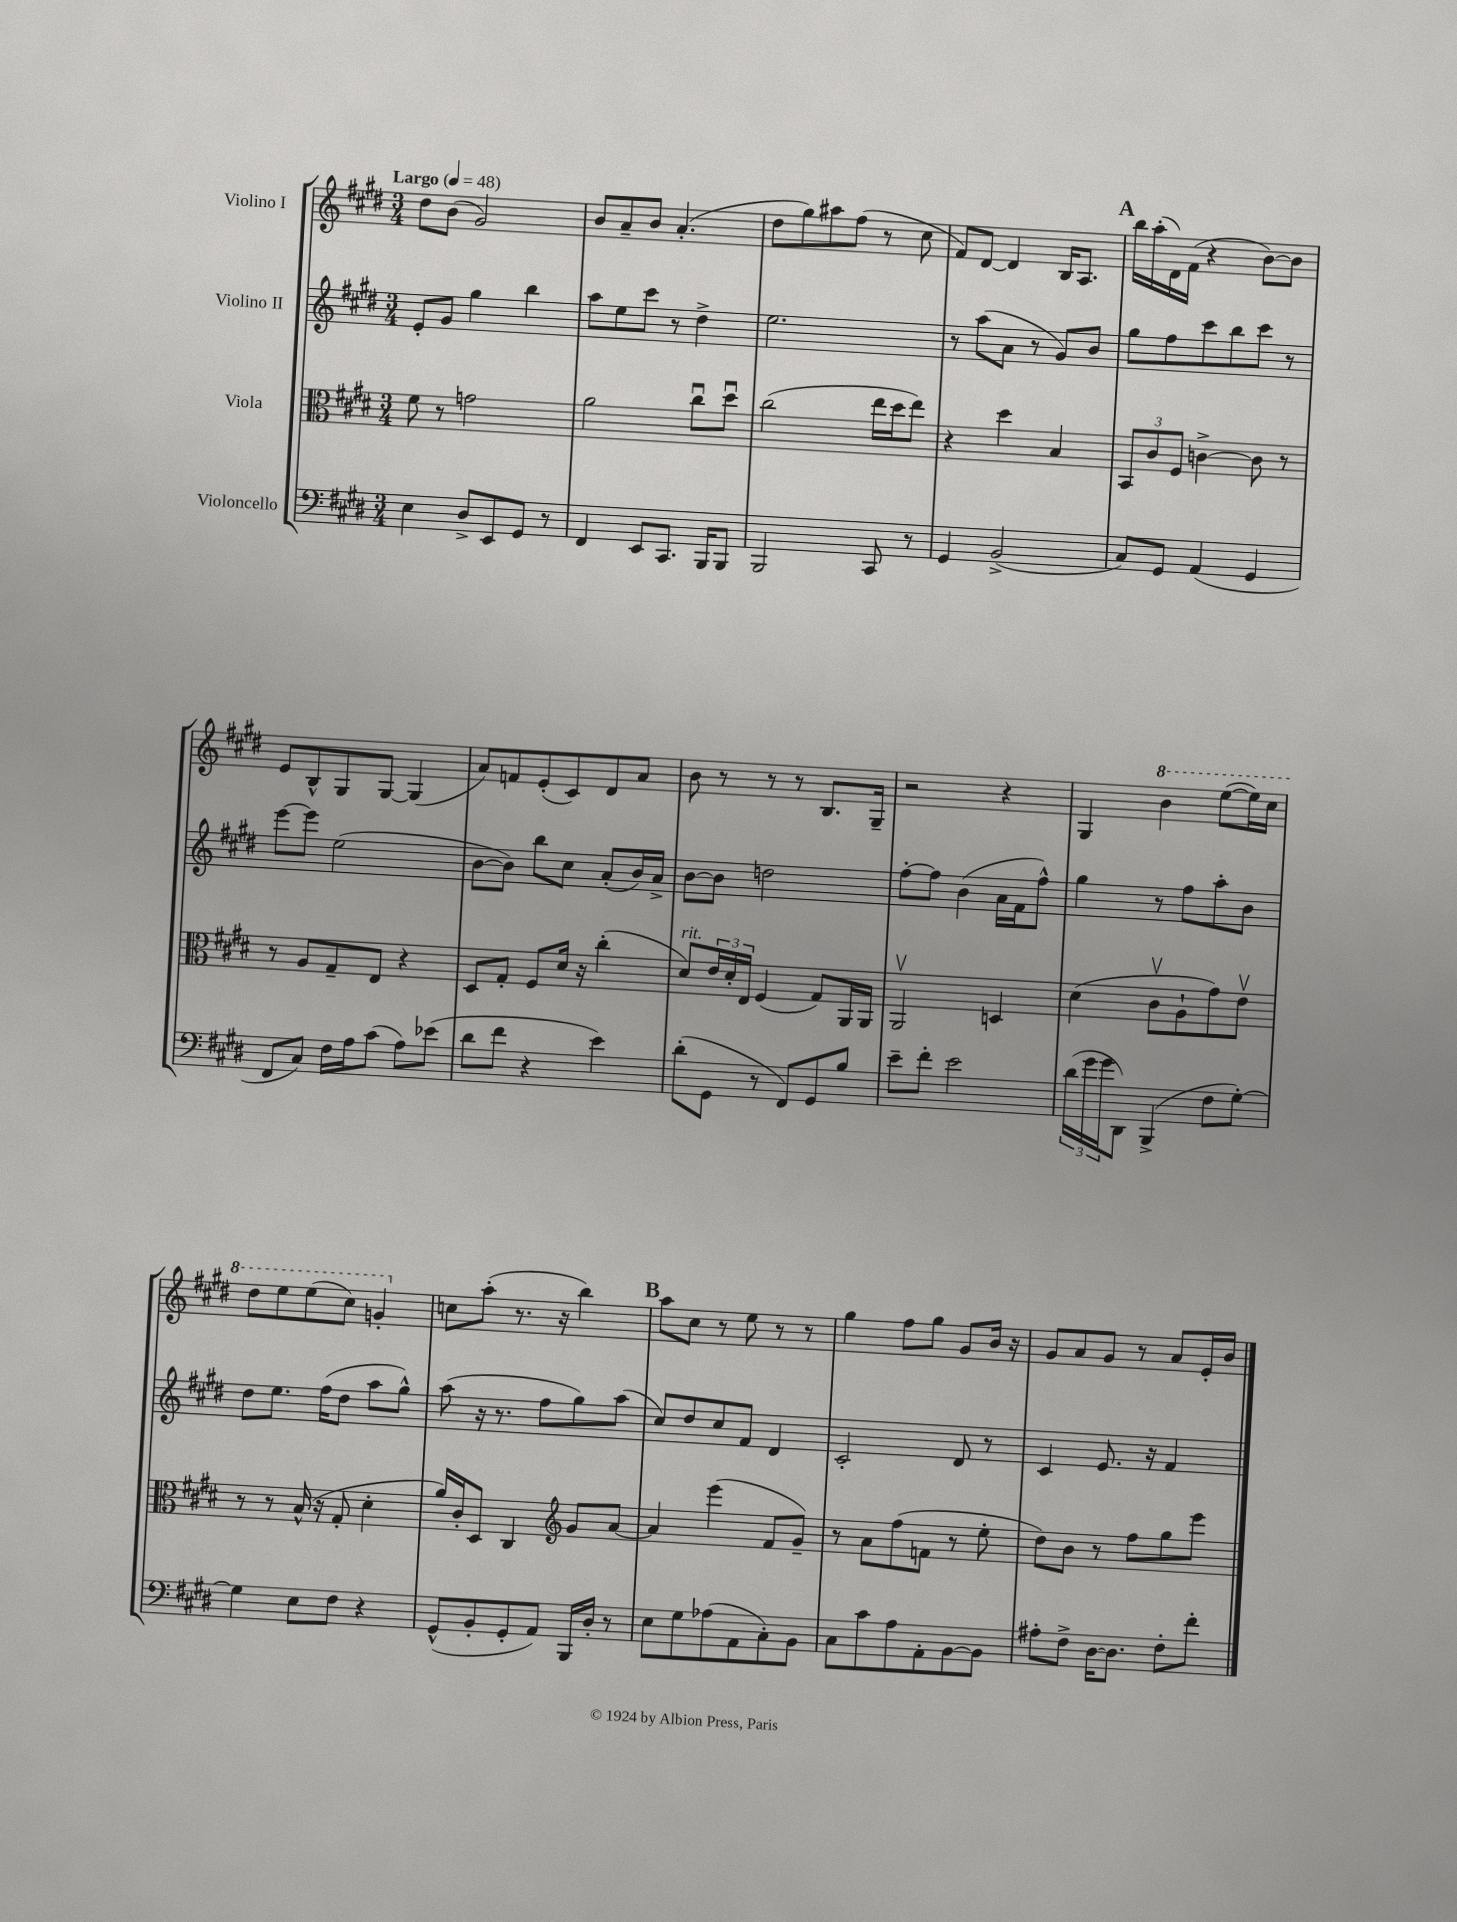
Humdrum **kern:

**kern	**kern	**kern	**kern
*staff4	*staff3	*staff2	*staff1
*clefF4	*clefC3	*clefG2	*clefG2
*k[f#c#g#d#]	*k[f#c#g#d#]	*k[f#c#g#d#]	*k[f#c#g#d#]
*M3/4	*M3/4	*M3/4	*M3/4
*MM48	*MM48	*MM48	*MM48
4E	8f#	8e'	8dd#
.	8r	8g#	(8b
8D#^	2g	4gg#	2g#)
8EE	.	.	.
8GG#	.	4bb	.
8r	.	.	.
=	=	=	=
4FF#	2a	8aa	8b
.	.	8ee	8a~
8EE	.	8ccc#	8b
8.CC#	.	8r	(4.a'
.	8cc#u	4dd#^	.
16BBB	.	.	.
8BBB	8dd#u	.	.
=	=	=	=
2BBB	(2cc#	2.ee	8dd#
.	.	.	8gg#)
.	.	.	8aa#
.	.	.	(8ff#
8CC#	16ee	.	8r
.	16dd#	.	.
8r	8ee)	.	8cc#
=	=	=	=
4GG#	4r	8r	8f#)
.	.	(8aa	[8d#
(2BB^	4dd#	8a	4d#]
.	.	8r	.
.	4B	8g#)	16B
.	.	.	8.A
.	.	8b	.
=	=	=	=
8C#)	12BB	8gg#	16bb
.	.	.	(16aa'
.	12c#	.	.
8GG#	.	8ff#	16d#)
.	12F#	.	.
.	.	.	(16f#
(4AA	[4c^	8ccc#	4r
.	.	8bb	.
4GG#	8c]	8ccc#	[8b)
.	8r	8r	8b]
=	=	=	=
8FF#	8r	[8eee	8e
8C#)	8A	8eee]	8B^^
16F#	8G#~	(2ee	8G#
16A	.	.	.
(8c#	8E	.	[8G#
8A)	4r	.	(4G#]
(8e-	.	.	.
=	=	=	=
8d#	8D#	[8b	8a)
8f#	8G#'	8b])	8f
4r	8F#	8bb	(8e'
.	16d#	8cc#	8c#)
.	16r	.	.
4e)	(4cc#'	(8a'	8d#
.	.	16b)	8a
.	.	16a^	.
=	=	=	=
(8d#'	8d#)	[8b	8b
8GG#	24e	8b]	8r
.	24d#'	.	.
.	24E	.	.
8r	(4F#	2dd	8r
8FF#)	.	.	8r
8GG#	8G#)	.	8.B
8B	16AA	.	.
.	16AA	.	16G#~
=	=	=	=
8e~	2AAv	[8ff#'	2r
8f#'	.	8ff#]	.
2e	.	(4b	.
.	4D	16a	4r
.	.	16f#	.
.	.	8ff#^^)	.
=	=	=	=
(24d#	(4d#	4gg#	4G#
24g#	.	.	.
24g#	.	.	.
8DD#)	.	.	.
(4BBB^	8c#v	8r	4bb
.	8A`	8ff#	.
8F#	8g#)	8aa'	([8eee
[8G#')	8ev	8b	16eee])
.	.	.	16ccc#
=	=	=	=
4G#]	8r	8dd#	8ddd#
.	8r	8.ee	8eee
8E	(16B^^	.	(8eee
.	16r	(16ff#	.
8F#	8G#'	8dd#	8ccc#)
4r	4d#'	8aa	4gg'
.	.	8gg#^^)	.
=	=	=	=
(8GG#^^	16a)	(8aa	8cc
.	16c#'	.	.
8BB'	8D#	16r	(8aa'
.	.	8.r	.
8GG#'	4C#	.	8.r
8AA)	.	8ff#	.
.	.	.	16r
*	*clefG2	*	*
16BBB	8g#	8gg#)	4bb)
16D#'	.	.	.
8r	[8a	(8aa	.
=	=	=	=
8E	4a]	8cc#)	8aa
8G#	.	8dd#	8cc#
(8A-	(4eee	8cc#	8r
8AA	.	8f#	8ee
8C#')	8f#	4d#	8r
8BB	8g#~)	.	8r
=	=	=	=
8C#	8r	2c#'	4gg#
8c#	8a	.	.
8A	(8ff#	.	8ff#
8AA'	8f	.	8gg#
[8BB	8r	8d#	8g#
8BB]	8ee'	8r	16b
.	.	.	16r
=	=	=	=
8A#'	8dd#)	4c#	8g#
8F#^	8b	.	8a
[16D#	8r	8.e	8g#
8.D#]	.	.	.
.	8ff#	.	8r
.	.	16r	.
8F#'	8gg#	4f#	8a
8f#'	8eee	.	16e'
.	.	.	16b
==	==	==	==
*-	*-	*-	*-
